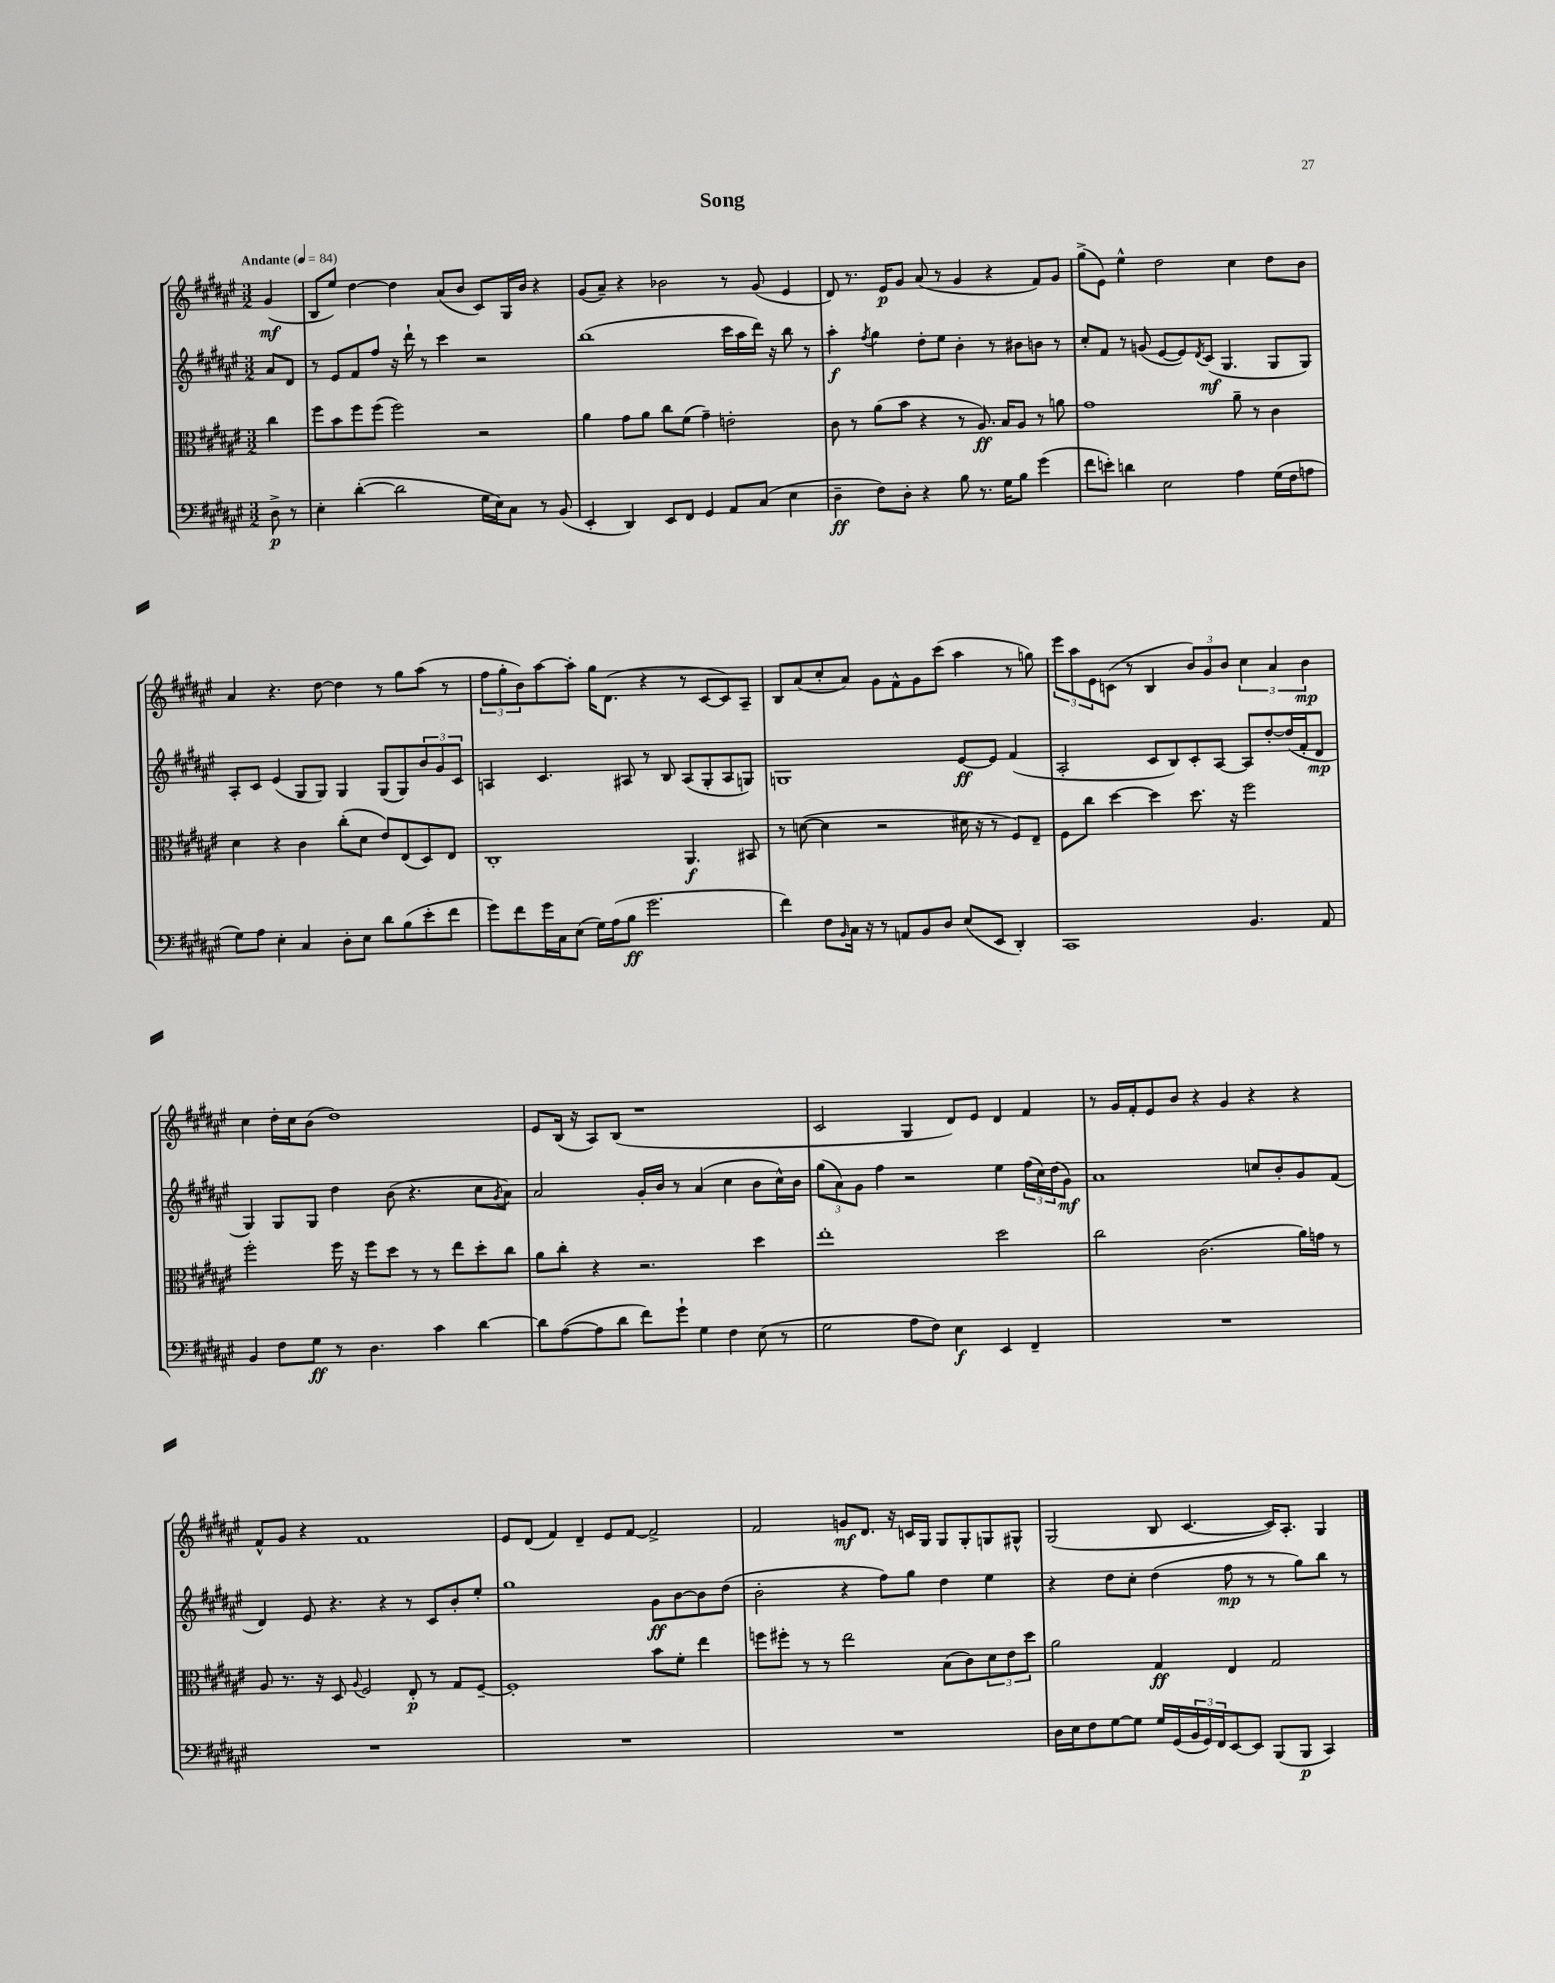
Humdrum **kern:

**kern	**kern	**kern	**kern
*staff4	*staff3	*staff2	*staff1
*clefF4	*clefC3	*clefG2	*clefG2
*k[f#c#g#d#a#e#]	*k[f#c#g#d#a#e#]	*k[f#c#g#d#a#e#]	*k[f#c#g#d#a#e#]
*M3/2	*M3/2	*M3/2	*M3/2
*MM84	*MM84	*MM84	*MM84
8D#^	4cc#	8a#	(4g#
8r	.	8d#	.
=	=	=	=
4E#'	8ff#	8r	8B
.	8b	8e#	8ee#)
([4d#'	8ff#	8f#	[4dd#
.	(8ff#	8ff#	.
2d#]	2ff#)	16r	4dd#]
.	.	16ddd#`	.
.	.	8r	.
.	.	4ccc#	(8a#
.	.	.	8b
16G#	2r	2r	8c#)
16E#)	.	.	.
8C#	.	.	16G#
.	.	.	16b
8r	.	.	4r
(8BB	.	.	.
=	=	=	=
4EE#'	4a#	(1bb	(8g#
.	.	.	8a#~)
4DD#)	8g#	.	4r
.	8a#	.	.
8EE#	8cc#	.	2b-
8FF#	(8f#	.	.
4GG#	4g#~)	.	.
8AA#	2e'	16ccc#	8r
.	.	16aa#	.
(8C#	.	16ddd#)	(8g#
.	.	16r	.
4E#	.	8bb	4e#
.	.	8r	.
=	=	=	=
4D#~	8c#	4aa#'	8d#)
.	8r	.	8.r
.	.	8qff#	.
8F#)	(8a#	4gg#	.
.	.	.	16e#
8D#'	8b	.	8g#
4r	4r	8dd#'	(8a#
.	.	8ee#	8r
8B	8r	4b'	4g#
8.r	8.A#)	.	.
.	.	8r	4r
16G#	16B	.	.
8B	8A#	8b#	.
(4g#	8r	8b	8f#)
.	8a	8r	8g#
=	=	=	=
8f#	1g#	8cc#'	(8gg#^
8e')	.	8f#	8e#)
4d	.	8r	4ee#^^
.	.	(8g	.
2E#	.	[8e#	2dd#
.	.	8e#])	.
.	.	8qd#	.
.	.	(8c#	.
.	.	4.G#	.
4A#	8a#~	.	4cc#
.	8r	.	.
(16G#	4c#	8G#	8dd#
16F#	.	.	.
8A	.	8G#)	8b
=	=	=	=
8G#)	4d#	8A#'	4a#
8A#	.	8c#	.
4E#'	4r	(4e#	4.r
4C#	4c#	8G#	.
.	.	8G#)	[8dd#
8D#'	(8cc#'	4G#	4dd#]
8E#	8d#	.	.
8d#	8e#)	(8G#	8r
(8B	(8E#	8G#)	8gg#
8e#'	8D#)	12b	(8aa#
.	.	12g#	.
8f#	8E#	.	8r
.	.	12c#	.
=	=	=	=
8g#)	1C#'	4A	12ff#
.	.	.	12gg#'
8f#	.	.	.
.	.	.	12b)
16g#	.	4.c#	[8aa#
16C#	.	.	.
(8E#	.	.	8aa#']
16G#)	.	.	16gg#
(16A#	.	.	(8.d#
8B	.	8A#	.
2.g#	.	8r	4r
.	.	8B	.
.	4.AA#	(8A#	8r
.	.	8G#'	[8c#
.	.	8A#	8c#])
.	8BB#	8G)	8A#~
=	=	=	=
4f#)	8r	1G	8B
.	([8d	.	(8a#
8F#	4d]	.	8cc#'
16qqBB	.	.	.
16C#	.	.	8a#)
16r	.	.	.
8r	2r	.	8g#
8AA	.	.	8f#^^
8BB	.	.	8g#
8D#	.	.	(8ccc#
(8E#	16d#	[8e#	4aa#
.	16r	.	.
8EE#	8r	8e#]	.
4DD#')	8F#)	(4f#	8r
.	8E#~	.	8gg)
=	=	=	=
1CC#	8F#	2A#'	12eee#
.	.	.	12aa#
.	8cc#	.	.
.	.	.	12e#
.	[4dd#	.	(8c
.	.	.	8r
.	4dd#]	8c#	4B
.	.	8B)	.
.	8.dd#	8c#'	12b)
.	.	.	12g#
.	.	[8A#	.
.	.	.	12b
.	16r	.	.
4.BB	2ff#	8A#]	6cc#
.	.	[8dd#'	.
.	.	.	6a#
.	.	(16dd#]	.
.	.	16f#'	.
.	.	.	6b
8AA#	.	8d#	.
=	=	=	=
4BB	2ff#'	4G#)	4cc#
8F#	.	8G#	16dd#'
.	.	.	16cc#
8G#	.	8G#	(8b
8r	16ff#	4dd#	1dd#)
.	16r	.	.
4.D#	8ff#	.	.
.	8dd#	(8b	.
.	8r	4.r	.
4c#	8r	.	.
.	8ee#	.	.
[4d#	8dd#'	8cc#	.
.	.	8qg#	.
.	8cc#	8a#)	.
=	=	=	=
8d#]	8a#	2a#	8e#
([8A#	8cc#'	.	(16B
.	.	.	16r
8A#]	4r	.	8A#)
8d#	.	.	(8B
8f#)	2.r	16g#'	1r
.	.	16b	.
8g#`	.	8r	.
4G#	.	(4a#	.
4F#	.	4cc#	.
(8E#	4dd#	8b	.
8r	.	16cc#^^)	.
.	.	16b	.
=	=	=	=
2G#	1ee#'	(12gg#	2c#
.	.	12a#)	.
.	.	12g#	.
.	.	4ff#	.
8A#	.	2r	4G#
8F#)	.	.	.
4E#	.	.	8d#)
.	.	.	8e#
4EE#	2dd#	4ee#	4d#
4FF#~	.	(24ff#	4f#
.	.	24cc#)	.
.	.	(24dd#	.
.	.	8g#)	.
=	=	=	=
1.r	2cc#	1a#	8r
.	.	.	16g#
.	.	.	16f#'
.	.	.	8e#
.	.	.	8b
.	(2.c#	.	4r
.	.	.	4g#
.	.	8cc	4r
.	.	8b'	.
.	16a#)	8g#	4r
.	16g	.	.
.	8r	(8f#	.
=	=	=	=
1.r	8A#	4d#)	8f#^^
.	8.r	.	8g#
.	.	8e#	4r
.	16r	.	.
.	8D#	4.r	.
.	8qqA#	.	.
.	2F#	.	1f#
.	.	4r	.
.	8E#'	8r	.
.	8r	8c#	.
.	8G#	8b'	.
.	[8F#~	8ee#'	.
=	=	=	=
1.r	1F#']	1gg#	8e#
.	.	.	(8d#
.	.	.	4f#)
.	.	.	4d#~
.	.	.	8e#
.	.	.	[8f#
.	8b	8g#	2f#^]
.	8f#'	[8b	.
.	4ee#	8b]	.
.	.	(8dd#	.
=	=	=	=
1.r	8ff	2b'	2f#
.	8ff#'	.	.
.	8r	.	.
.	8r	.	.
.	2ee#	4r	8g
.	.	.	8.d#
.	.	8ff#)	.
.	.	.	16r
.	.	8gg#	16c
.	.	.	16G#
.	(8B	4dd#	8G#
.	8c#)	.	8G#'
.	12d#	4ee#	8G
.	12e#	.	.
.	.	.	8G#^^
.	12dd#	.	.
=	=	=	=
16D#	2a#	4r	(2G#
16E#	.	.	.
8F#	.	.	.
[8G#	.	8dd#	.
8G#]	.	8cc#'	.
16G#	4G#	(4dd#	8B
(16GG#	.	.	.
24BB	.	.	[4.c#
24GG#)	.	.	.
24FF#	.	.	.
[8EE#	4E#	8ff#	.
8EE#]	.	8r	.
(8BBB	2G#	8r	16c#])
.	.	.	8.A#'
8BBB	.	8gg#)	.
4CC#)	.	8bb	4G#
.	.	8r	.
==	==	==	==
*-	*-	*-	*-
